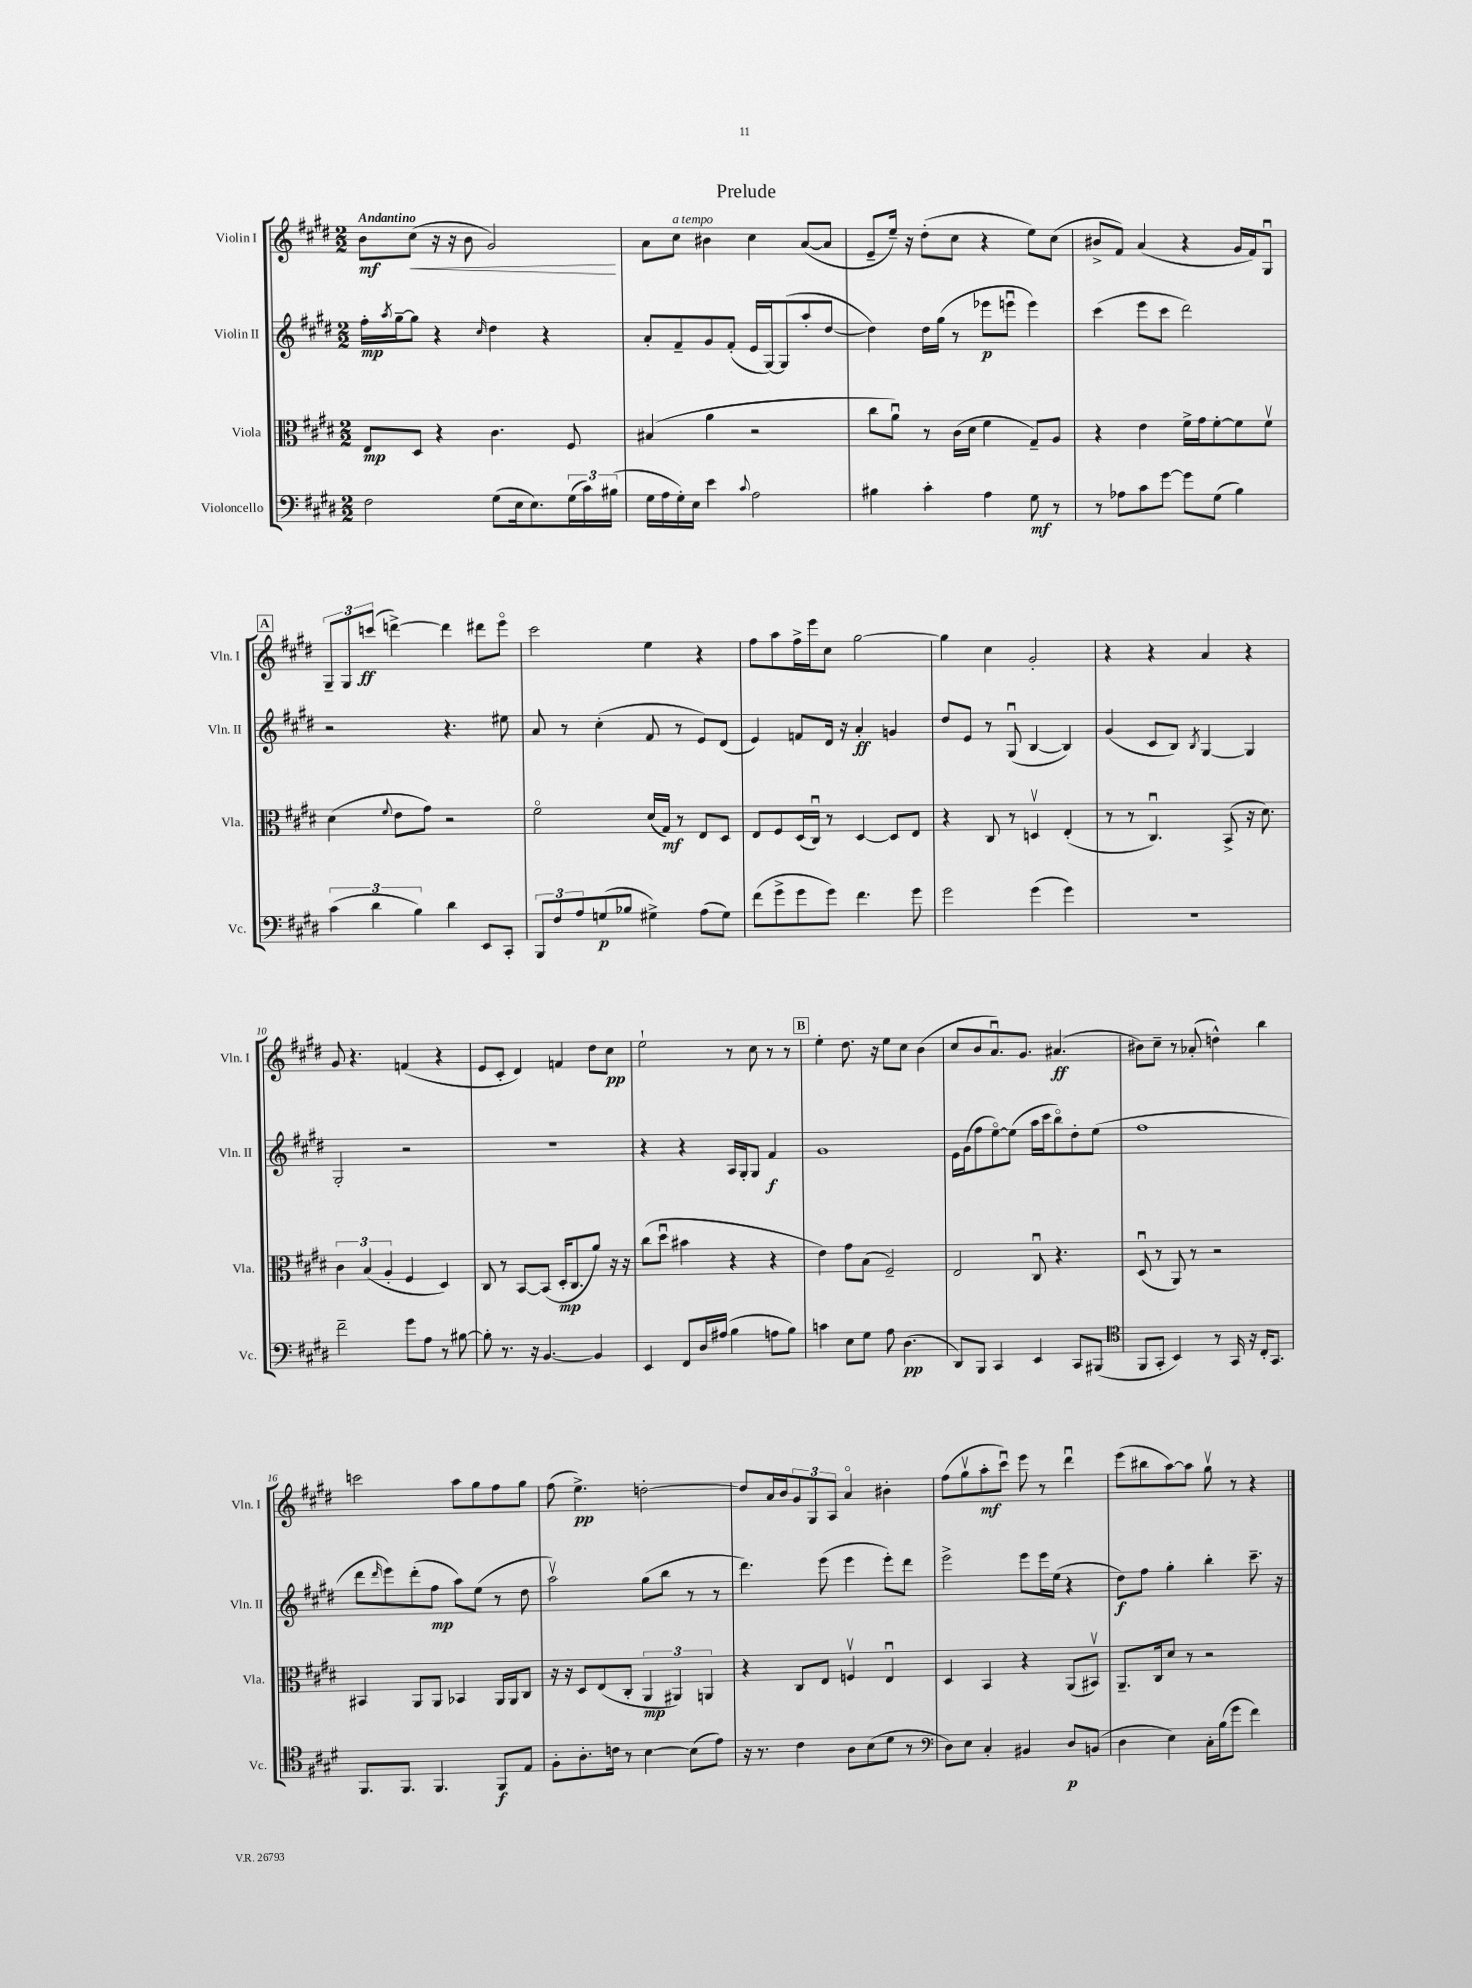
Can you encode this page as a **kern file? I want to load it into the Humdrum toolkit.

**kern	**dynam	**kern	**dynam	**kern	**dynam	**kern	**dynam
*part4	*part4	*part3	*part3	*part2	*part2	*part1	*part1
*staff4	*staff4	*staff3	*staff3	*staff2	*staff2	*staff1	*staff1
*I"Violoncello	*	*I"Viola	*	*I"Violin II	*	*I"Violin I	*
*I'Vc.	*	*I'Vla.	*	*I'Vln. II	*	*I'Vln. I	*
*clefF4	*	*clefC3	*	*clefG2	*	*clefG2	*
*k[f#c#g#d#]	*	*k[f#c#g#d#]	*	*k[f#c#g#d#]	*	*k[f#c#g#d#]	*
*M2/2	*	*M2/2	*	*M2/2	*	*M2/2	*
=1	=1	=1	=1	=1	=1	=1	=1
!	!	!	!	!	!	!LO:TX:a:B:t=Andantino	!
2F#\	.	8E/L	mp	16ff#'\LL	mp	8b\L	mf
.	.	.	.	8qaa/	.	.	.
.	.	.	.	[16gg#~\J	.	.	.
!	!	!	!	!	!	!	!LO:HP:b
.	.	8D#/J	.	8gg#\J]	.	(8cc#\J	<
.	.	4r	.	4r	.	16r	.
.	.	.	.	.	.	16r	.
.	.	.	.	.	.	8b\	.
.	.	.	.	16qqcc#/	.	.	.
(8G#\L	.	4.c#\	.	4dd#\	.	2g#/)	.
16E\k	.	.	.	.	.	.	.
8.E\)	.	.	.	.	.	.	.
.	.	.	.	4r	.	.	.
(24G#\L	.	8F#/	.	.	.	.	.
24c#\)	.	.	.	.	.	.	.
(24B#X\JJ	.	.	.	.	.	.	.
.	.	.	.	.	.	.	[
=2	=2	=2	=2	=2	=2	=2	=2
16G#\LL	.	(4B#X/	.	8a'/L	.	8a\L	.
16A\	.	.	.	.	.	.	.
!	!	!	!	!	!	!LO:TX:a:i:t=a tempo	!
16G#'\)	.	.	.	8f#~/	.	8cc#\J	.
16E\JJ	.	.	.	.	.	.	.
4e\	.	4a\	.	8g#/	.	4b#X\	.
.	.	.	.	(8f#'/J	.	.	.
8qqc#/	.	.	.	.	.	.	.
2A\	.	2r	.	16e/LL	.	4cc#\	.
.	.	.	.	[16G#/J)	.	.	.
.	.	.	.	(8G#/]	.	.	.
.	.	.	.	8aa'/	.	([8a/L	.
.	.	.	.	[8dd#/J	.	8a/J]	.
=3	=3	=3	=3	=3	=3	=3	=3
4B#X\	.	8cc#\L	.	4dd#\])	.	8e~/L	.
.	.	8au\J)	.	.	.	16ee~/Jk)	.
.	.	.	.	.	.	16r	.
4c#'\	.	8r	.	16dd#\LL	.	(8dd#'\L	.
.	.	.	.	(16gg#\JJ	.	.	.
.	.	(16c#\LL	.	8r	.	8cc#\J	.
.	.	16d#\JJ	.	.	.	.	.
4A\	.	4f#\	.	8eee-X\L	p	4r	.
.	.	.	.	8eeenu\J	.	.	.
8G#\	mf	8G#~/L)	.	4eee\)	.	8ee\L)	.
8r	.	8A/J	.	.	.	(8cc#\J	.
=4	=4	=4	=4	=4	=4	=4	=4
8r	.	4r	.	(4ccc#\	.	8b#X^/L	.
8A-X\L	.	.	.	.	.	8f#/J)	.
8c#\	.	4e\	.	8eee\L	.	(4a/	.
[8g#\J	.	.	.	8ccc#\J	.	.	.
8g#\L]	.	16f#^\LL	.	2ddd#\)	.	4r	.
.	.	16g#\J	.	.	.	.	.
(8G#\J	.	[8f#'\	.	.	.	.	.
4B\)	.	8f#\]	.	.	.	16g#/LL	.
.	.	.	.	.	.	16f#/J)	.
.	.	8f#v\J	.	.	.	8G#u/J	.
!!LO:LB:g=z
!!LO:REH:place=s1:t=A
=5	=5	=5	=5	=5	=5	=5	=5
(6c#\	.	(4d#\	.	2r	.	12G#~/L	.
.	.	.	.	.	.	12G#/	.
6d#\	.	.	.	.	.	(12cccn/J	ff
.	.	8qqf#/	.	.	.	.	.
.	.	8e\L	.	.	.	[4dddn^\)	.
6B\)	.	.	.	.	.	.	.
.	.	8g#\J)	.	.	.	.	.
4d#\	.	2r	.	4.r	.	4ddd\]	.
8EE/L	.	.	.	.	.	8ddd#X\L	.
8CC#'/J	.	.	.	8ee#X\	.	8eee\J	.
=6	=6	=6	=6	=6	=6	=6	=6
12BBB/L	.	2f#\	.	8a/	.	2ccc#\	.
12F#/	.	.	.	.	.	.	.
.	.	.	.	8r	.	.	.
12A/	.	.	.	.	.	.	.
(8Gn/	p	.	.	(4cc#'\	.	.	.
8B-X/J	.	.	.	.	.	.	.
4G#X^\)	.	(16d#/LL	.	8f#/	.	4ee\	.
.	.	16G#/JJ)	mf	.	.	.	.
.	.	8r	.	8r	.	.	.
(8A\L	.	8E/L	.	8e/L)	.	4r	.
8G#\J)	.	8D#/J	.	(8d#/J	.	.	.
=7	=7	=7	=7	=7	=7	=7	=7
(8f#\L	.	8E/L	.	4e/)	.	8ff#\L	.
8g#^\	.	8F#/	.	.	.	8aa\	.
8g#\	.	(16D#/L	.	8fn/L	.	16ff#^\L	.
.	.	16C#u/JJ)	.	.	.	16eee\J	.
8g#\J)	.	8r	.	16d#/Jk	.	8cc#\J	.
.	.	.	.	16r	.	.	.
4.f#\	.	[4D#/	.	4a'/	ff	[2gg#\	.
.	.	8D#/L]	.	4gn/	.	.	.
8g#\	.	8E/J	.	.	.	.	.
=8	=8	=8	=8	=8	=8	=8	=8
2g#\	.	4r	.	8dd#/L	.	4gg#\]	.
.	.	.	.	8e/J	.	.	.
.	.	8C#/	.	8r	.	4cc#\	.
.	.	8r	.	(8G#u/	.	.	.
(4g#\	.	4Dnv/	.	[4B/	.	2g#'/	.
4g#\)	.	(4E'/	.	4B/])	.	.	.
=9	=9	=9	=9	=9	=9	=9	=9
1r	.	8r	.	(4g#/	.	4r	.
.	.	8r	.	.	.	.	.
.	.	4.C#u/)	.	8c#/L	.	4r	.
.	.	.	.	8B/J)	.	.	.
.	.	.	.	8qB/	.	.	.
.	.	.	.	[4G#/	.	4a/	.
.	.	(8BB^/	.	.	.	.	.
.	.	16r	.	4G#/]	.	4r	.
.	.	8.d#\)	.	.	.	.	.
!!LO:LB:g=z
=10	=10	=10	=10	=10	=10	=10	=10
2f#~\	.	6c#\	.	2G#'/	.	8g#/	.
.	.	.	.	.	.	4.r	.
.	.	(6B/	.	.	.	.	.
.	.	6A'/	.	.	.	.	.
8g#\L	.	4F#/	.	2r	.	(4fn/	.
8A\J	.	.	.	.	.	.	.
8r	.	4D#/)	.	.	.	4r	.
[8B#X\	.	.	.	.	.	.	.
=11	=11	=11	=11	=11	=11	=11	=11
8B#'\]	.	8C#/	.	1r	.	8e/L	.
8.r	.	8r	.	.	.	8c#'/J	.
.	.	[8BB/L	.	.	.	4d#/)	.
16r	.	.	.	.	.	.	.
[4.BB/	.	(8BB/J]	.	.	.	.	.
.	.	16D#'/KL	mp	.	.	4fn/	.
.	.	8.C#/	.	.	.	.	.
4BB/]	.	8a/J)	.	.	.	8dd#\L	.
.	.	16r	.	.	.	8cc#\J	pp
.	.	16r	.	.	.	.	.
=12	=12	=12	=12	=12	=12	=12	=12
4EE/	.	(8cc#\L	.	4r	.	2ee`\	.
.	.	8dd#u\J	.	.	.	.	.
8FF#/L	.	4b#X\	.	4r	.	.	.
16D#/L	.	.	.	.	.	.	.
(16A#X/JJ	.	.	.	.	.	.	.
4B\	.	4r	.	16A/LL	.	8r	.
.	.	.	.	16G#'/J	.	.	.
.	.	.	.	8G#/J	.	8cc#\	.
8An\L	.	4r	.	4f#/	f	8r	.
8B\J)	.	.	.	.	.	8r	.
!!LO:REH:place=s1:t=B
=13	=13	=13	=13	=13	=13	=13	=13
4cn\	.	4e\)	.	1g#	.	4ee'\	.
8E\L	.	8g#\L	.	.	.	8.dd#\	.
8G#\J	.	(8B\J	.	.	.	.	.
.	.	.	.	.	.	16r	.
8A\	.	2F#~/)	.	.	.	8ee\L	.
(4.D#\	pp	.	.	.	.	8cc#\J	.
.	.	.	.	.	.	(4b\	.
=14	=14	=14	=14	=14	=14	=14	=14
8DD#/L)	.	2E/	.	16e\LL	.	8cc#/L	.
.	.	.	.	(16g#\J	.	.	.
8BBB/J	.	.	.	8ff#\	.	8b/	.
4CC#/	.	.	.	[8ee\)	.	8.au/)	.
.	.	.	.	(8ee\J]	.	.	.
.	.	.	.	.	.	8.g#/J	.
4EE/	.	8C#u/	.	16aa\LL	.	.	.
.	.	.	.	16ccc#\J	.	.	.
.	.	4.r	.	8bb\)	.	(4.a#X/	ff
8CC#/L	.	.	.	8dd#'\	.	.	.
(8BBB#X/J	.	.	.	(8ee\J	.	.	.
=15	=15	=15	=15	=15	=15	=15	=15
*clefC4	*	*	*	*	*	*	*
8FF#/L	.	(8D#u/	.	1ff#	.	8b#X\L)	.
8GG#'/J	.	8r	.	.	.	8cc#~\J	.
4BB/)	.	8AA/)	.	.	.	8r	.
.	.	8r	.	.	.	(8a-X'/	.
8r	.	2r	.	.	.	4ddn^^\)	.
16GG#/	.	.	.	.	.	.	.
16r	.	.	.	.	.	.	.
16C#'/KL	.	.	.	.	.	4bb\	.
8.GG#/J	.	.	.	.	.	.	.
!!LO:LB:g=z
=16	=16	=16	=16	=16	=16	=16	=16
8.FF#/L	.	4BB#X/	.	8ddd#\L	.	2cccn\	.
.	.	.	.	16qqddd#/	.	.	.
.	.	.	.	8eee\)	.	.	.
8.FF#/J	.	.	.	.	.	.	.
.	.	8AA/L	.	(8ddd#'\	.	.	.
4.FF#/	.	8AA/J	.	8ff#\J	mp	.	.
.	.	4BB-X/	.	8aa\L)	.	8aa\L	.
.	.	.	.	(8ee\J	.	8gg#\	.
8FF#/L	f	16AA/LL	.	8r	.	8ff#\	.
.	.	16AA/J	.	.	.	.	.
8E/J	.	8C#/J	.	8dd#\	.	8gg#\J	.
=17	=17	=17	=17	=17	=17	=17	=17
8F#'\L	.	16r	.	2aav\)	.	(8ff#\	.
.	.	16r	.	.	.	.	.
8.A'\	.	8D#/L	.	.	.	4.ee^\)	pp
.	.	(8E/	.	.	.	.	.
16cn\Jk	.	.	.	.	.	.	.
8r	.	8C#'/J	.	.	.	.	.
[4B\	.	6AA/	mp	(8gg#\L	.	[2ddn'\	.
.	.	.	.	8bb\J	.	.	.
.	.	6AA#X/)	.	.	.	.	.
(8B\L]	.	.	.	8r	.	.	.
.	.	6AAn/	.	.	.	.	.
8e\J)	.	.	.	8r	.	.	.
=18	=18	=18	=18	=18	=18	=18	=18
16r	.	4r	.	4.ddd#\)	.	8dd/L]	.
8.r	.	.	.	.	.	.	.
.	.	.	.	.	.	16a/L	.
.	.	.	.	.	.	16b/J	.
4c#\	.	8C#/L	.	.	.	12g#/	.
.	.	.	.	.	.	12G#/	.
.	.	8E/J	.	(8eee\	.	.	.
.	.	.	.	.	.	12A/J	.
8A\L	.	4Fnv/	.	4eee\	.	4a/	.
(8B\	.	.	.	.	.	.	.
8d#\J	.	4Eu/	.	8eee'\L)	.	4b#X'\	.
8r	.	.	.	8ddd#\J	.	.	.
=19	=19	=19	=19	=19	=19	=19	=19
*clefF4	*	*	*	*	*	*	*
8D#\L)	.	4D#/	.	2eee^\	.	(8ff#\L	.
8E\J	.	.	.	.	.	8gg#v\	.
4C#'/	.	4BB/	.	.	.	8aa'\	mf
.	.	.	.	.	.	8ccc#u\J)	.
4BB#X/	.	4r	.	8eee\L	.	8eee\	.
.	.	.	.	16eee\L	.	8r	.
.	.	.	.	(16ee\JJ	.	.	.
8D#/L	p	(8AA/L	.	4r	.	4ddd#u\	.
(8BBn/J	.	8BB#Xv/J)	.	.	.	.	.
=20	=20	=20	=20	=20	=20	=20	=20
4D#\	.	8.AA~/L	.	8dd#\L)	f	(8eee\L	.
.	.	.	.	8ff#\J	.	8bb#X\	.
.	.	16C#/k	.	.	.	.	.
4E\)	.	8d#/J	.	4gg#'\	.	[8aa\)	.
.	.	8r	.	.	.	8aa\J]	.
16C#'\LL	.	2r	.	4bb'\	.	8gg#v\	.
(16B\J	.	.	.	.	.	.	.
8g#\J	.	.	.	.	.	8r	.
4f#\)	.	.	.	8.ccc#~\	.	4r	.
.	.	.	.	16r	.	.	.
==	==	==	==	==	==	==	==
*-	*-	*-	*-	*-	*-	*-	*-
